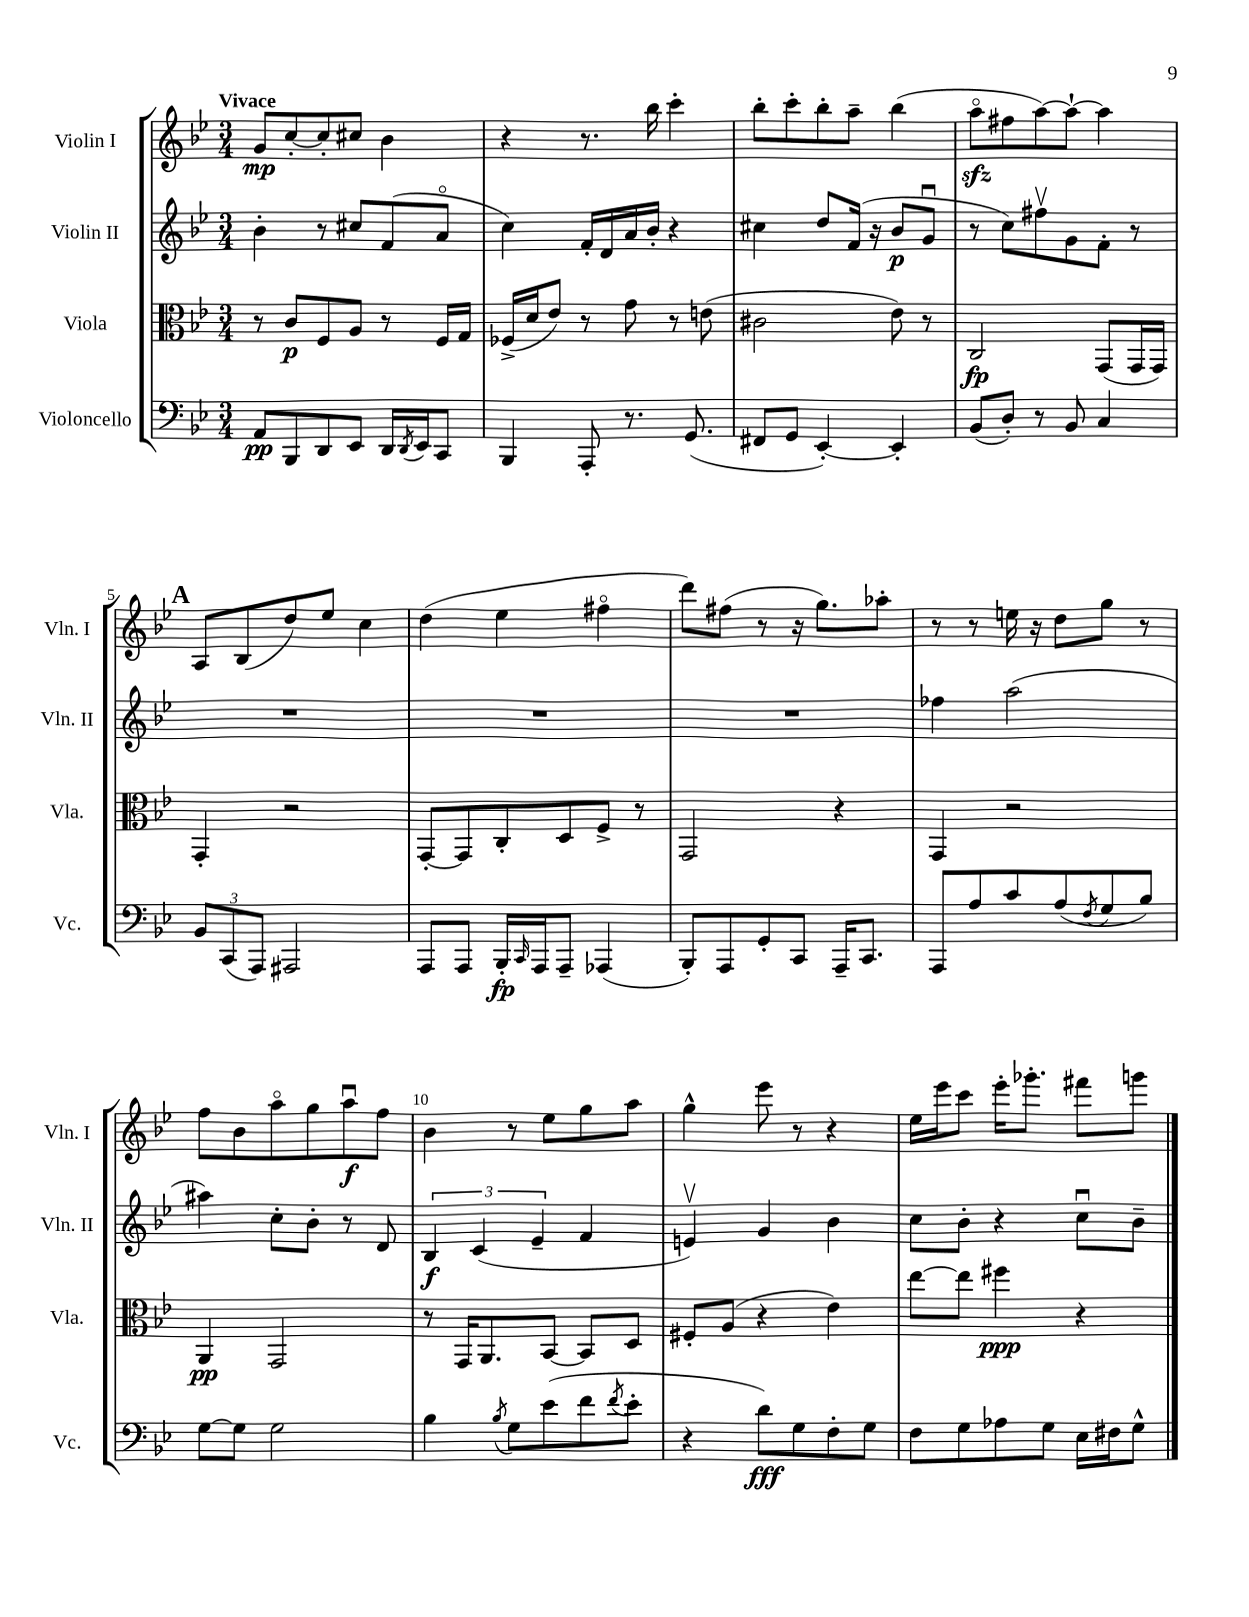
<<
\new StaffGroup <<
\new Staff = "s0" \with { instrumentName = "Violin I" shortInstrumentName = "Vln. I" } {
    \clef treble \key bes \major \numericTimeSignature \time 3/4 \tempo "Vivace"
    g'8\mp c''8~-. c''8-. cis''8 bes'4 |
    r4 r8. bes''16 c'''4-. |
    bes''8-. c'''8-. bes''8-. a''8-- bes''4( |
    a''8\flageolet\sfz fis''8 a''8~) a''8~-! a''4 |
    \mark \markup { \bold "A" } a8 bes8( d''8) ees''8 c''4 |
    d''4( ees''4 fis''4\flageolet |
    d'''8) fis''8( r8 r16 g''8.) aes''8-. |
    r8 r8 e''16 r16 d''8 g''8 r8 |
    f''8 bes'8 a''8\flageolet g''8 a''8\downbow\f f''8 |
    bes'4 r8 ees''8 g''8 a''8 |
    g''4-^ ees'''8 r8 r4 |
    ees''16 ees'''16 c'''8 ees'''16-. ges'''8.-. fis'''8 g'''8 \bar "|." |
}
\new Staff = "s1" \with { instrumentName = "Violin II" shortInstrumentName = "Vln. II" } {
    \clef treble \key bes \major \numericTimeSignature \time 3/4
    bes'4-. r8 cis''8 f'8( a'8\flageolet |
    c''4) f'16-. d'16 a'16 bes'16-. r4 |
    cis''4 d''8 f'16( r16 bes'8\p g'8\downbow |
    r8 c''8) fis''8\upbow g'8 f'8-. r8 |
    \mark \markup { \bold "A" } R2. |
    R2. |
    R2. |
    fes''4 a''2( |
    ais''4) c''8-. bes'8-. r8 d'8 |
    \tuplet 3/2 { bes4\f c'4( ees'4-- } f'4 |
    e'4\upbow) g'4 bes'4 |
    c''8 bes'8-. r4 c''8\downbow bes'8-- \bar "|." |
}
\new Staff = "s2" \with { instrumentName = "Viola" shortInstrumentName = "Vla." } {
    \clef alto \key bes \major \numericTimeSignature \time 3/4
    r8 c'8\p f8 a8 r8 f16 g16 |
    fes16->( d'16 ees'8) r8 g'8 r8 e'8( |
    cis'2 ees'8) r8 |
    c2\fp g,8( g,16 g,16) |
    \mark \markup { \bold "A" } g,4-. r2 |
    g,8~-. g,8 c8-. d8 f8-> r8 |
    g,2 r4 |
    g,4 r2 |
    a,4\pp g,2 |
    r8 g,16 a,8. bes,8~ bes,8 d8 |
    fis8-. a8( r4 ees'4) |
    ees''8~ ees''8 fis''4\ppp r4 \bar "|." |
}
\new Staff = "s3" \with { instrumentName = "Violoncello" shortInstrumentName = "Vc." } {
    \clef bass \key bes \major \numericTimeSignature \time 3/4
    a,8\pp bes,,8 d,8 ees,8 d,16 \acciaccatura { d,8 } ees,16 c,8 |
    bes,,4 a,,8-. r8. g,8.( |
    fis,8 g,8 ees,4~-.) ees,4-. |
    bes,8( d8-.) r8 bes,8 c4 |
    \mark \markup { \bold "A" } \tuplet 3/2 { bes,8 c,8( a,,8) } ais,,2 |
    a,,8 a,,8 bes,,16-.\fp \grace { c,16 } a,,16 a,,8-- aes,,4( |
    bes,,8-.) a,,8 g,8-. c,8 a,,16-- c,8. |
    a,,8 a8 c'8 a8( \acciaccatura { f8 } g8 bes8) |
    g8~ g8 g2 |
    bes4 \acciaccatura { bes8 } g8 ees'8( f'8 \acciaccatura { f'8 } ees'8-. |
    r4 d'8\fff) g8 f8-. g8 |
    f8 g8 aes8 g8 ees16 fis16 g8-^ \bar "|." |
}
>>
>>
\layout { \context { \Score \override BarNumber.break-visibility = ##(#f #t #t) barNumberVisibility = #(every-nth-bar-number-visible 5) } }
